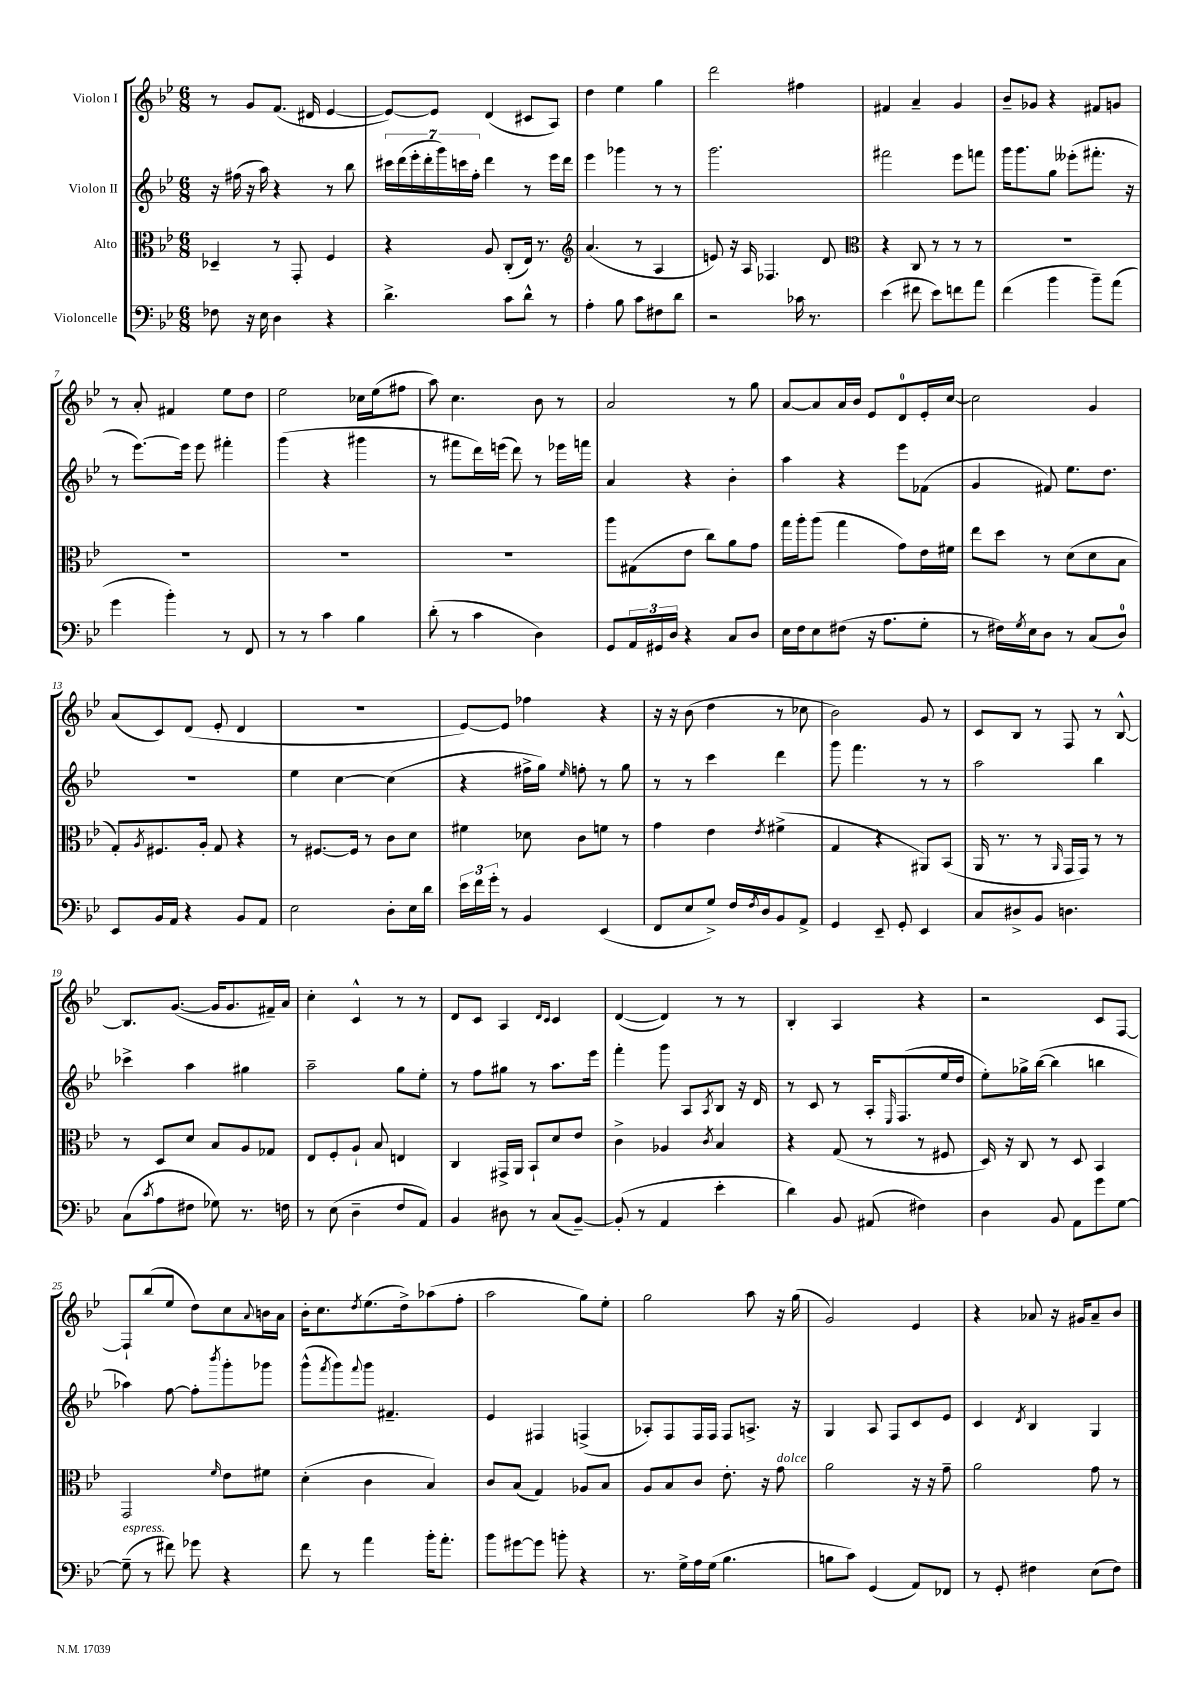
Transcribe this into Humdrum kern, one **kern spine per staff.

**kern	**kern	**kern	**kern
*staff4	*staff3	*staff2	*staff1
*clefF4	*clefC3	*clefG2	*clefG2
*k[b-e-]	*k[b-e-]	*k[b-e-]	*k[b-e-]
*M6/8	*M6/8	*M6/8	*M6/8
8F-	4D-~	16r	8r
.	.	(16ff#	.
16r	.	16r	8g
16E-	.	16aa)	.
4D	8r	4r	(8.f
.	8GG'	.	.
.	.	.	16d#
4r	4F	8r	[4e-
.	.	8bb-	.
=	=	=	=
4.d^	4r	28ccc#	8e-_)
.	.	(28ddd	.
.	.	28eee-'	.
.	.	28ddd'	.
.	.	.	8e-]
.	.	28ggg)	.
.	.	28ccc	.
.	.	28ff'	.
.	8A	4ddd	(4d
8c	(8C'	.	.
8d^^	16E-)	8r	8c#
.	8.r	.	.
8r	.	16eee-	8A)
.	.	16ddd	.
=	=	=	=
*	*clefG2	*	*
4A'	(4.a	4eee-	4dd
8B-	.	4ggg-	4ee-
8c	8r	.	.
8F#	4A	8r	4gg
8d	.	8r	.
=	=	=	=
2r	8e)	2.ggg	2ddd
.	16r	.	.
.	16A	.	.
.	4.F-	.	.
16c-	.	.	4ff#
8.r	.	.	.
.	8d	.	.
=	=	=	=
*	*clefC3	*	*
(4e-	4r	2fff#	4f#
8f#	8C	.	4a~
8e-)	8r	.	.
8f	8r	8eee-	4g
8a	8r	8fff	.
=	=	=	=
(4f	2.r	16ggg	8b-~
.	.	8.ggg	.
.	.	.	8g-
4b-	.	8gg	4r
.	.	(8eee--'	.
8b-~)	.	8.fff#'	8f#
(8a	.	.	8g
.	.	16r	.
=	=	=	=
4g	2.r	8r	8r
.	.	[8.eee-)	8a'
4b-')	.	.	4f#
.	.	16eee-]	.
.	.	8eee-	.
8r	.	4fff#'	8ee-
8FF	.	.	8dd
=	=	=	=
8r	2.r	(4ggg	2ee-
8r	.	.	.
4c	.	4r	.
4B-	.	4ggg#	16cc-
.	.	.	(16ee-
.	.	.	8ff#
=	=	=	=
(8d'	2.r	8r	8aa)
8r	.	8fff#	4.cc
4c	.	16ddd)	.
.	.	(16eee	.
.	.	8ddd)	.
4D)	.	8r	8b-
.	.	16eee-	8r
.	.	16fff	.
=	=	=	=
8GG	8aa	4a	2a
24AA	(8G#	.	.
24GG#	.	.	.
24D	.	.	.
4r	8e-	4r	.
.	8cc)	.	.
8C	8a	4b-'	8r
8D	8g	.	8gg
=	=	=	=
16E-	16gg	4aa	[8a
16F	16aa'	.	.
8E-	(8aa	.	8a]
(8F#	4gg	4r	16a
.	.	.	16b-
16r	.	.	8e-
8.A	.	.	.
.	8g)	8eee-	8d
8G'	16e-	(8f-	16e-'
.	16f#	.	[16cc
=	=	=	=
8r	8ee-	4g	2cc]
16F#)	8dd	.	.
8qG	.	.	.
16E-	.	.	.
8D	8r	8f#)	.
8r	(8d	8.ee-	.
(8C	8d	.	4g
.	.	8.dd	.
8D)	8B-	.	.
=	=	=	=
8EE-	8G')	2.r	(8a
.	8qA	.	.
16BB-	8.F#	.	8c)
16AA	.	.	.
4r	.	.	(8d
.	16A'	.	.
.	8G	.	8e-'
8BB-	4r	.	4d
8AA	.	.	.
=	=	=	=
2E-	8r	4ee-	2.r
.	[8.F#	.	.
.	.	[4cc	.
.	16F#]	.	.
.	8r	.	.
8D'	8c	(4cc]	.
16E-	8d	.	.
16d	.	.	.
=	=	=	=
24e-	4f#	4r	[8e-)
24f	.	.	.
24g'	.	.	.
8r	.	.	8e-]
4BB-	8d-	16ff#^	4ff-
.	.	16gg)	.
.	.	16qqee-	.
.	8c	8ff'	.
(4EE-	8f	8r	4r
.	8r	8gg	.
=	=	=	=
8FF	4g	8r	16r
.	.	.	16r
8E-	.	8r	(8b-
8G^)	4e-	4ccc	4dd
16F	.	.	.
8qF	.	.	.
16D	.	.	.
.	8qe-	.	.
8BB-	(4f#^	4ddd	8r
8AA^	.	.	8cc-
=	=	=	=
4GG	4G	8ggg	2b-)
.	.	4.fff	.
8EE-~	4r	.	.
8GG'	.	.	.
4EE-	8AA#)	8r	8g
.	(8BB-	8r	8r
=	=	=	=
8C	16AA	2aa	8c
.	8.r	.	.
8D#^	.	.	8B-
8BB-	8r	.	8r
.	16qqAA	.	.
4.D	16GG	.	8F
.	16GG)	.	.
.	8r	4bb-	8r
.	8r	.	[8B-^^
=	=	=	=
(8C	8r	4ccc-^	8.B-]
8qc	.	.	.
8A	8D	.	.
.	.	.	([8.g
8F#	8d	4aa	.
8G-)	8B-	.	16g]
.	.	.	8.g
8.r	8A	4gg#	.
.	8G-	.	16f#~)
16F	.	.	16a
=	=	=	=
8r	8E-	2aa~	4cc'
(8E-	8F'	.	.
4D~	8A`	.	4c^^
.	8B-	.	.
8F	4E	8gg	8r
8AA)	.	8ee-'	8r
=	=	=	=
4BB-	4C	8r	8d
.	.	8ff	8c
8D#	16GG#^	8gg#	4A
.	16AA	.	.
8r	8BB-`	8r	.
.	.	.	16qqd
.	.	.	16qqc
(8C	8d	8.aa	4c
[8BB-~)	8e-	.	.
.	.	16eee-	.
=	=	=	=
(8BB-']	4c^	4fff'	([4d
8r	.	.	.
4AA	4A-	8ggg	4d])
.	.	8A	.
.	8qc	8qA	.
4e-'	4B-	8B-	8r
.	.	16r	8r
.	.	16d	.
=	=	=	=
4d)	4r	8r	4B-'
.	.	8c	.
8BB-	(8G	8r	4A
(8AA#	8r	16A'	.
.	.	16qqE-	.
.	.	(8.F	.
4F#)	8r	.	4r
.	8F#	16ee-	.
.	.	16dd	.
=	=	=	=
4D	16D)	8ee-')	2r
.	16r	.	.
.	8C	16gg-^	.
.	.	([16bb-	.
8BB-	8r	4bb-]	.
8AA	8D	.	.
8g	4BB-	4bb	8c
[8G	.	.	[8F
=	=	=	=
(8G~]	2GG	4aa-)	8F`]
8r	.	.	(8bb-
8f#)	.	[8ff	8ee-
8g-	.	8ff']	8dd)
.	16qqf	8qbbb-	.
4r	8e-	8ggg'	8cc
.	.	.	8qqa
.	8f#	8ggg-	16b
.	.	.	16a
=	=	=	=
8f	(4d'	(8ggg^^	16b-'
.	.	.	8.cc
.	.	8qfff	.
8r	.	8ggg)	.
.	.	8qqfff	8qdd
4a	4c	8ggg	(8.ee-
.	.	4.f#~	.
.	.	.	16dd^)
16b-'	4B-)	.	(8aa-
8.a'	.	.	.
.	.	.	8ff'
=	=	=	=
8b-	8c	4e-	2aa
[8g#	(8B-	.	.
8g#]	4G)	4F#	.
8b'	.	.	.
4r	8A-	(4F^	8gg)
.	8B-	.	8ee-'
=	=	=	=
8.r	8A	8A-')	2gg
.	8B-	8F	.
16G^	.	.	.
16A	8c	16F	.
(16G	.	16F	.
4.B-	8.e-'	8F	.
.	.	8.A^	8aa
.	16r	.	.
.	8g	.	16r
.	.	16r	(16gg
=	=	=	=
8B	2a	4G	2g)
8c)	.	.	.
(4GG	.	8A	.
.	.	8F	.
8AA)	16r	8c	4e-
.	16r	.	.
8FF-	8g~	8e-	.
=	=	=	=
8r	2a	4c	4r
8GG'	.	.	.
.	.	8qd	.
4F#	.	4B-	8a-
.	.	.	16r
.	.	.	16g#
(8E-	8g	4G	8a-~
8F#)	8r	.	8b-
==	==	==	==
*-	*-	*-	*-
